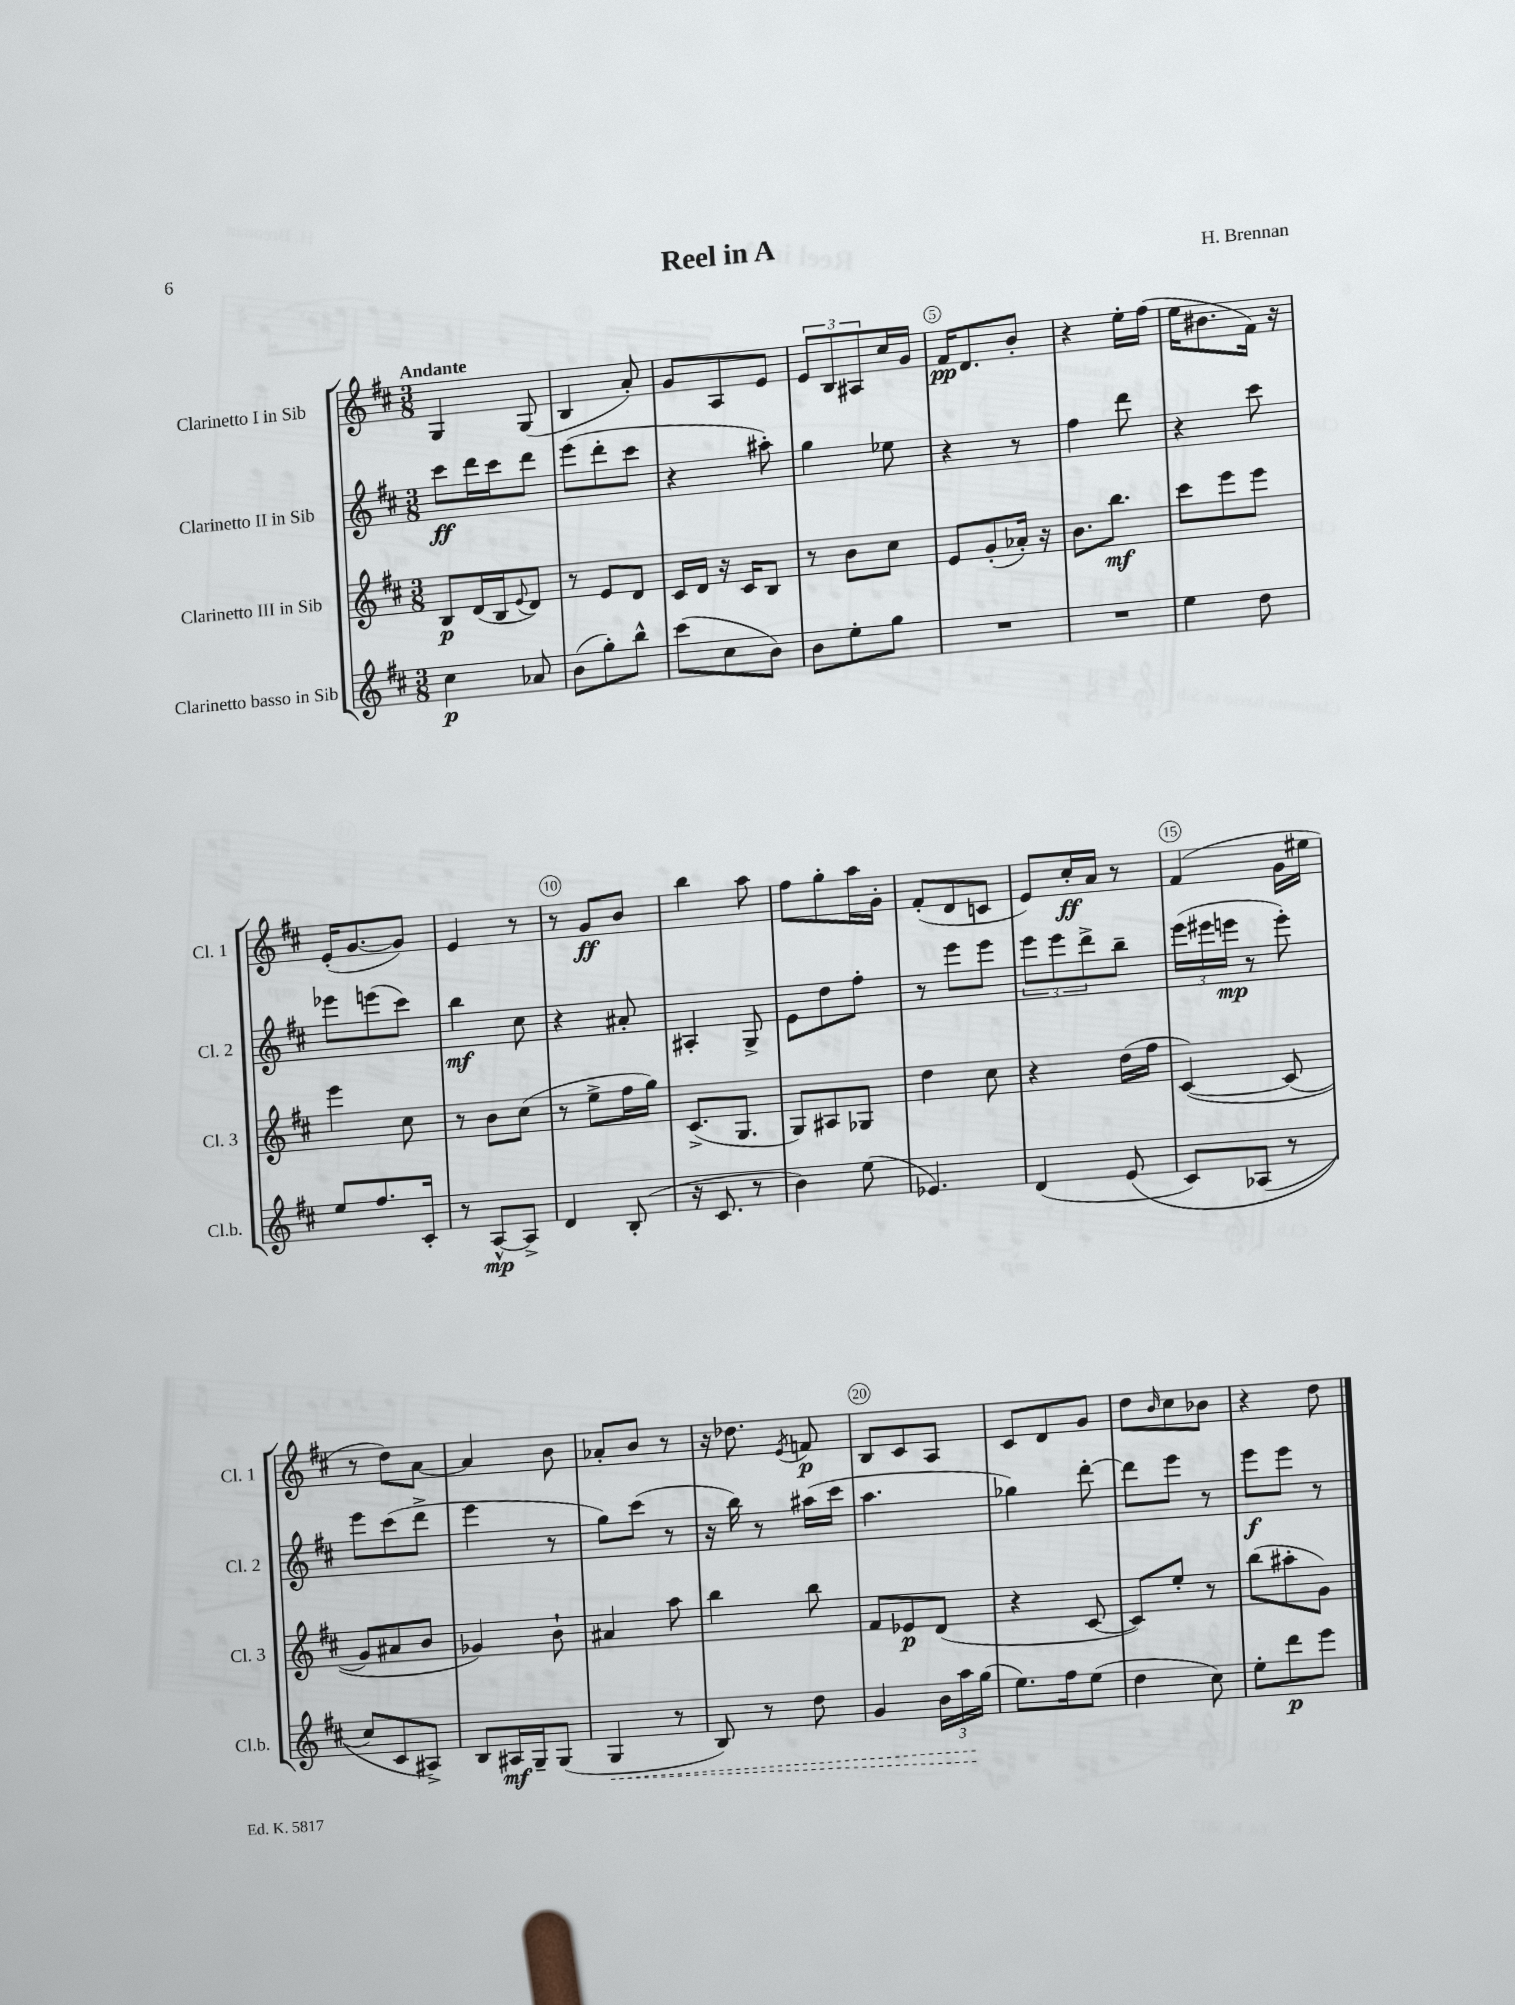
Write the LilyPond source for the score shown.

\header { title = "Reel in A" composer = "H. Brennan" }
<<
\new StaffGroup <<
\new Staff = "s0" \with { instrumentName = "Clarinetto I in Sib" shortInstrumentName = "Cl. 1" } {
    \clef treble \key d \major \numericTimeSignature \time 3/8 \tempo "Andante"
    g4 g8( |
    b4 a'8-.) |
    g'8 a8 e'8 |
    \tuplet 3/2 { e'8 b8 ais8 } cis''16 g'16 |
    fis'16\pp d'8. b'8-. |
    r4 e''16-. fis''16( |
    e''16 bis'8. fis'16) r16 |
    e'16-.( g'8.~ g'8) |
    e'4 r8 |
    r8 g'8\ff b'8 |
    b''4 a''8 |
    fis''8 g''8-. a''16 g'16-. |
    fis'8-.( d'8 c'8 |
    e'8) cis''16-.\ff a'16 r8 |
    fis'4( g'16 eis''16 |
    r8 d''8) a'8~ |
    a'4 b'8 |
    aes'8-. b'8 r8 |
    r16 des''8. \acciaccatura { e'8 } f'8\p |
    b8 cis'8 a8 |
    cis'8 d'8 g'8 |
    d''8 \grace { b'16 } cis''8 bes'8 |
    r4 d''8 \bar "|." |
}
\new Staff = "s1" \with { instrumentName = "Clarinetto II in Sib" shortInstrumentName = "Cl. 2" } {
    \clef treble \key d \major \numericTimeSignature \time 3/8
    cis'''8\ff d'''16 cis'''16 d'''8 |
    e'''8( d'''8-. cis'''8 |
    r4 ais''8-.) |
    g''4 ees''8 |
    r4 r8 |
    fis''4 d'''8 |
    r4 cis'''8 |
    ees'''8 e'''8( cis'''8) |
    b''4\mf cis''8 |
    r4 ais'8-. |
    ais4-. g8-> |
    e'8 d''8 fis''8-. |
    r8 e'''8 e'''8 |
    \tuplet 3/2 { e'''8 e'''8 d'''8-> } b''8-- |
    \tuplet 3/2 { e'''16( eis'''16 e'''16\mp } r8 e'''8-.) |
    e'''8 cis'''8( d'''8-> |
    e'''4 r8 |
    g''8) cis'''8( r8 |
    r16 b''16) r8 ais''16( cis'''16 |
    a''4. |
    ges''4) d'''8~-. |
    d'''8 e'''8 r8 |
    e'''8\f e'''8 r8 \bar "|." |
}
\new Staff = "s2" \with { instrumentName = "Clarinetto III in Sib" shortInstrumentName = "Cl. 3" } {
    \clef treble \key d \major \numericTimeSignature \time 3/8
    b8\p d'16( b16 \appoggiatura { e'8 } d'8) |
    r8 e'8 d'8 |
    cis'16 d'16 r16 cis'16 b8 |
    r8 b'8 cis''8 |
    e'8 g'8-.( aes'16-.) r16 |
    b'8. b''8.\mf |
    cis'''8 e'''8 e'''8 |
    e'''4 cis''8 |
    r8 b'8 cis''8( |
    r8 e''8-> fis''16 g''16) |
    cis'8.->( g8. |
    g8) ais8 ges8 |
    d''4 cis''8 |
    r4 d''16( fis''16 |
    cis'4~)\( cis'8( |
    g'8) ais'8 b'8 |
    ges'4\) b'8-! |
    ais'4 a''8 |
    b''4 b''8 |
    fis'8 ees'8\p d'8( |
    r4 cis'8~ |
    cis'8) e''8-. r8 |
    b''8( ais''8-. g'8) \bar "|." |
}
\new Staff = "s3" \with { instrumentName = "Clarinetto basso in Sib" shortInstrumentName = "Cl.b." } {
    \clef treble \key d \major \numericTimeSignature \time 3/8
    cis''4\p aes'8 |
    b'8( g''8-.) b''8-^ |
    cis'''8( cis''8 b'8) |
    b'8 e''8-. g''8 |
    R4. |
    R4. |
    e''4 d''8 |
    e''8 fis''8. cis'16-. |
    r8 a8~-^\mp a8-> |
    d'4 b8-.( |
    r16 cis'8. r8 |
    b'4) e''8( |
    ees'4.) |
    d'4( e'8\( |
    cis'8) aes8( r8 |
    cis''8) cis'8 ais8->\) |
    b8 ais16\mf g16-- g8( |
    \once \override Hairpin.style = #'dashed-line g4\< r8 |
    b8) r8 d''8 |
    g'4 \tuplet 3/2 { b'16 a''16\! g''16( } |
    e''8.) fis''16 e''8( |
    d''4 cis''8) |
    e''8-. d'''8\p e'''8 \bar "|." |
}
>>
>>
\layout { \context { \Score \override BarNumber.break-visibility = ##(#f #t #t) barNumberVisibility = #(every-nth-bar-number-visible 5) \override BarNumber.stencil = #(make-stencil-circler 0.1 0.3 ly:text-interface::print) } }
